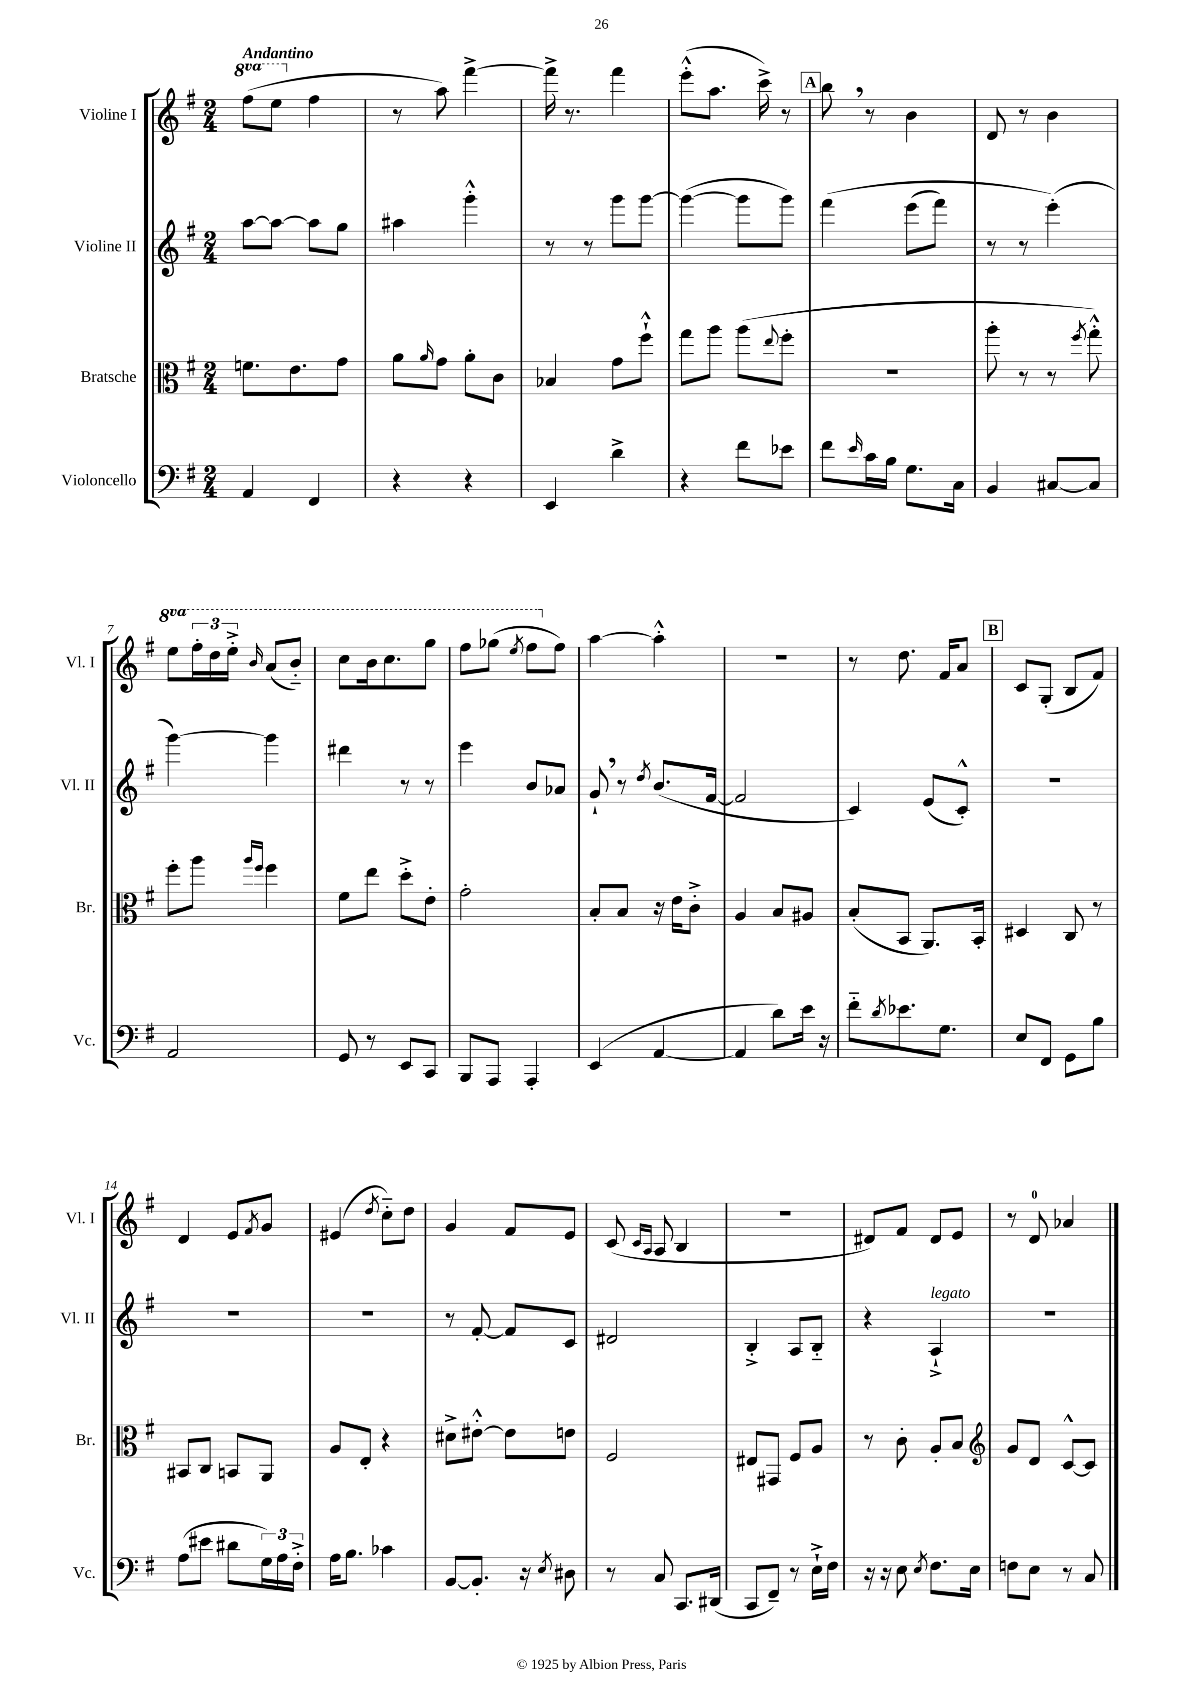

**kern	**kern	**kern	**kern
*part4	*part3	*part2	*part1
*staff4	*staff3	*staff2	*staff1
*I"Violoncello	*I"Bratsche	*I"Violine II	*I"Violine I
*I'Vc.	*I'Br.	*I'Vl. II	*I'Vl. I
*clefF4	*clefC3	*clefG2	*clefG2
*k[f#]	*k[f#]	*k[f#]	*k[f#]
*M2/4	*M2/4	*M2/4	*M2/4
*	*	*	*8va
=1	=1	=1	=1
!	!	!	!LO:TX:a:B:t=Andantino
4AA/	8.fn\L	[8aa\L	(8fff#\L
.	.	8aa\J_	8eee\J
.	8.e\	.	.
*	*	*	*X8va
4FF#/	.	8aa\L]	4ff#\
.	8g\J	8gg\J	.
=2	=2	=2	=2
4r	8a\L	4aa#X\	8r
.	16qqa/	.	.
.	8g\J	.	8aa\)
4r	8a'\L	4ggg'^^\	[4fff#^\
.	8c\J	.	.
=3	=3	=3	=3
4EE/	4B-X/	8r	16fff#^\]
.	.	.	8.r
.	.	8r	.
4d^\	8g\L	8ggg\L	4fff#\
.	8ff#`^^\J	[8ggg\J	.
=4	=4	=4	=4
4r	8gg\L	(4ggg\_	(8eee'^^\L
.	8aa\J	.	8.aa\J
8f#\L	(8aa\L	8ggg\L]	.
.	.	.	16ccc^\)
.	8qqee/	.	.
8e-X\J	8ff#'\J	8ggg\J)	8r
!!LO:REH:place=s1:t=A
=5	=5	=5	=5
8f#\L	2r	(4fff#\	8bb,\
16qqe/	.	.	.
16c\L	.	.	8r
16B\JJ	.	.	.
8.G\L	.	(8eee\L	4b\
.	.	8fff#\J)	.
16C\Jk	.	.	.
=6	=6	=6	=6
4BB/	8aa'\	8r	8d/
.	8r	8r	8r
[8C#X/L	8r	(4eee'\)	4b\
.	8qff#/	.	.
8C#/J]	8gg'^^\)	.	.
!!LO:LB:g=z
=7	=7	=7	=7
*	*	*	*8va
2AA/	8ff#'\L	[4ggg\)	8eee\L
.	8aa\J	.	24fff#'\L
.	.	.	24ddd\
.	.	.	24eee'^\JJ
.	16qqaa/LL	.	.
.	16qqff#/JJ	.	16qqbb/
.	4ff#\	4ggg\]	(8aa/L
.	.	.	8bb/J)
=8	=8	=8	=8
8GG/	8f#\L	4ddd#X\	8ccc\L
8r	8ee\J	.	16bb\k
.	.	.	8.ccc\
8EE/L	8dd'^\L	8r	.
8CC/J	8e'\J	8r	8ggg\J
=9	=9	=9	=9
8BBB/L	2g'\	4eee\	8fff#\L
8AAA/J	.	.	(8ggg-X\J
.	.	.	8qeee/
4AAA'/	.	8b/L	8fff#\L
*	*	*	*X8va
.	.	8a-X/J	8ff#\J)
=10	=10	=10	=10
(4EE/	8B'/L	8g`,/	[4aa\
.	8B/J	8r	.
.	.	8qdd/	.
[4AA/	16r	(8.b/L	4aa'^^\]
.	16e\KL	.	.
.	8c'^\J	.	.
.	.	[16f#/Jk	.
=11	=11	=11	=11
4AA/]	4A/	2f#/]	2r
8d\L)	8B/L	.	.
16e\Jk	8A#X/J	.	.
16r	.	.	.
=12	=12	=12	=12
8f#\L	(8B'/L	4c/)	8r
8qd/	.	.	.
8.e-X\	8BB/J	.	8.dd\
.	8.AA/L)	(8e/L	.
8.G\J	.	.	16f#/KL
.	.	8c'^^/J)	8a/J
.	16BB'/Jk	.	.
!!LO:REH:place=s1:t=B
=13	=13	=13	=13
8E/L	4D#X/	2r	8c/L
8FF#/J	.	.	(8G'/J
8GG\L	8C/	.	8B/L
8B\J	8r	.	8f#/J)
!!LO:LB:g=z
=14	=14	=14	=14
(8A\L	8BB#X/L	2r	4d/
8e#X\J	8C/J	.	.
8d#X\L	8BBn/L	.	8e/L
.	.	.	8qf#/
24G\L)	8AA/J	.	8g/J
24A\	.	.	.
24F#'^\JJ	.	.	.
=15	=15	=15	=15
16A\KL	8A/L	2r	(4e#X/
8.B\J	.	.	.
.	8E'/J	.	.
.	.	.	8qdd/
4c-X\	4r	.	8cc\L)
.	.	.	8dd\J
=16	=16	=16	=16
[8BB/L	8d#X^\L	8r	4g/
8.BB'/J]	[8e#X'^^\J	[8f#'/	.
.	8e#\L]	8f#/L]	8f#/L
16r	.	.	.
8qE/	.	.	.
8D#X\	8en\J	8c/J	8e/J
=17	=17	=17	=17
8r	2F#/	2d#X/	(8c/
.	.	.	16qqc/LL
.	.	.	16qqA/JJ
8C/	.	.	8A/
8.CC/L	.	.	4B/
(16DD#X/Jk	.	.	.
=18	=18	=18	=18
8CC/L	8E#X/L	4B'^/	2r
8FF#~/J)	8GG#X/J	.	.
8r	8F#/L	8A/L	.
16E`^\LL	8A/J	8B/J	.
16F#\JJ	.	.	.
=19	=19	=19	=19
16r	8r	4r	8d#X/L)
16r	.	.	.
8E\	8c'\	.	8f#/J
8qE/	.	.	.
!	!	!LO:TX:a:i:t=legato	!
8.F#\L	8A'/L	4A`^/	8d#/L
.	8B/J	.	8e/J
16E\Jk	.	.	.
=20	=20	=20	=20
*	*clefG2	*	*
8Fn\L	8g/L	2r	8r
8E\J	8d/J	.	8d/
8r	[8c^^/L	.	4a-X/
8C/	8c/J]	.	.
==	==	==	==
*-	*-	*-	*-
